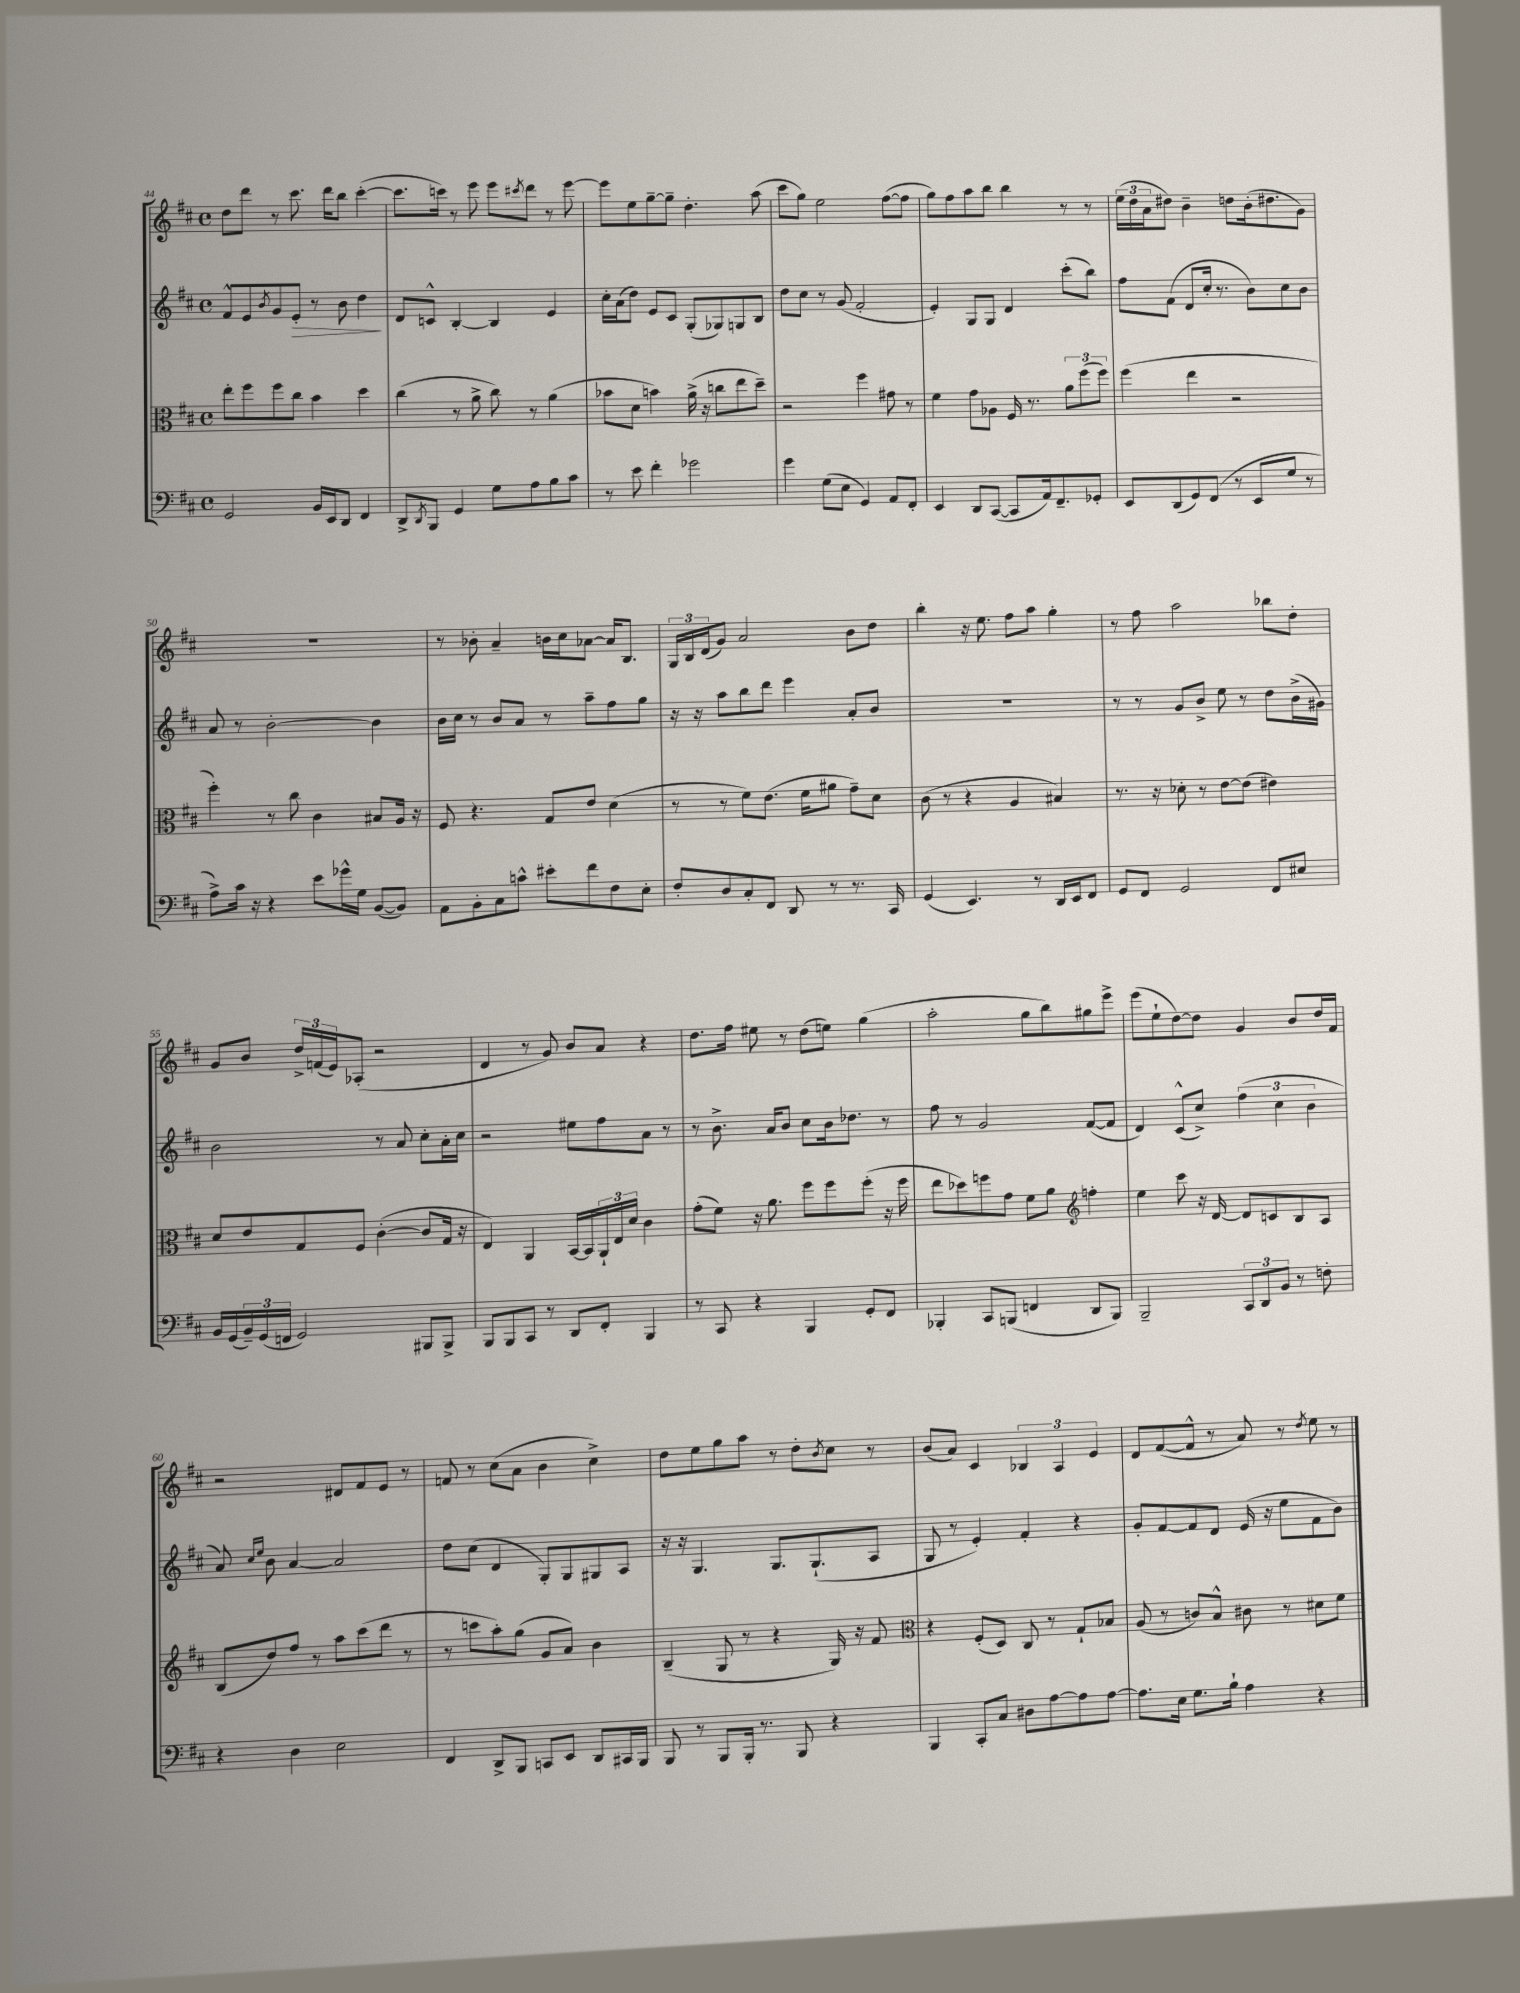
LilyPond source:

<<
\new StaffGroup <<
\new Staff = "s0" {
    \clef treble \key d \major \defaultTimeSignature \time 4/4
    d''8 d'''8 r8 cis'''8. d'''16 b''8 cis'''4~-.( |
    cis'''8. c'''16) r8 e'''8 e'''8 \acciaccatura { cis'''8 } d'''8 r8 e'''8~ |
    e'''8 e''8 g''8~-- g''8-- d''4.-. a''8( |
    cis'''8 g''8) e''2 fis''8~( fis''8 |
    g''8) fis''8 a''8 b''8 b''4 r8 r8 |
    \tuplet 3/2 { e''16( d''16 a'16 } dis''8) b'4-- d''8 b'16-.( dis''8. g'8) |
    R1 |
    r8 bes'8-. a'4-- b'16 cis''16 aes'8~ aes'16 b8. |
    \tuplet 3/2 { g16 b16 d'16( } g'8) a'2 b'8 d''8 |
    b''4-. r16 e''8. fis''8 a''8 g''4-. |
    r8 fis''8 a''2 bes''8 d''8-. |
    g'8 b'8 \tuplet 3/2 { d''16-> f'16( e'16) } aes8-.( r2 |
    d'4 r8 g'8) b'8 a'8 r4 |
    d''8. fis''16 eis''8 r8 d''8( e''8) g''4( |
    a''2-. g''8 b''8) gis''8 e'''8-> |
    e'''8( e''8-! d''8~) d''8 g'4 b'8 d''16 fis'16 |
    r2 dis'8 fis'8 e'8 r8 |
    f'8 r8 cis''8( a'8 b'4 cis''4->) |
    d''8 e''8 g''8 a''8 r8 d''8-. \acciaccatura { b'8 } cis''8 r8 |
    b'8( a'8) cis'4 \tuplet 3/2 { bes4 a4 e'4 } |
    d'8 fis'8~( fis'8-^ r8 a'8) r8 \acciaccatura { d''8 } e''8 r8 \bar "|." |
}
\new Staff = "s1" {
    \clef treble \key d \major \defaultTimeSignature \time 4/4
    fis'8-^ e'8 \acciaccatura { b'8 } g'8 e'8-.\> r8 b'8 d''4\! |
    d'8 c'8-^ b4~-. b4 e'4 |
    cis''16-. a'16( d''8) e'8 cis'8 g8-.( ges8) g8 b8 |
    d''8 cis''8 r8 g'8( fis'2-. |
    e'4-.) g8 g8 d'4 cis'''8-.( b''8) |
    fis''8 fis'8( d'8 cis''16-. r8. b'8) cis''8 b'8 |
    a'8 r8 b'2~-. b'4 |
    b'16 cis''16 r8 b'8 a'8 r8 a''8-- fis''8 g''8 |
    r16 r16 a''8 b''8 d'''8 e'''4 a'8-. b'8 |
    R1 |
    r8 r8 g'8 b'8-> e''8 r8 d''8 b'16->( gis'16) |
    b'2 r8 a'8 cis''8-. a'16-. cis''16 |
    r2 eis''8 fis''8 a'8 r8 |
    r8 b'8.-> a'16 b'8 cis''8 b'16 des''8. r8 |
    fis''8 r8 g'2 fis'8~( fis'8 |
    d'4) cis'8-^( cis''8->) \tuplet 3/2 { fis''4( cis''4 b'4 } |
    a'8) \grace { cis''16 e''16 } b'8 a'4~ a'2 |
    d''8 cis''8( d'4 g8-.) g8 gis8 a8 |
    r16 r16 g4. g8. g8.-!( a8 |
    g8 r8 e'4-.) fis'4-. r4 |
    g'8-. fis'8~ fis'8 d'8 e'16( r16 e''8 fis'8 b'8) \bar "|." |
}
\new Staff = "s2" {
    \clef alto \key d \major \defaultTimeSignature \time 4/4
    e''8-. fis''8 fis''8 cis''8 b'4 d''4 |
    cis''4( r8 a'8-> cis''8) r8 a'4( |
    bes'8 d'8 b'4) a'16->( r16 c''8 e''8 d''8--) |
    r2 fis''4 gis'8 r8 |
    fis'4 g'8 aes8 fis16 r8. \tuplet 3/2 { a'8 fis''8( fis''8) } |
    fis''4( e''4 r2 |
    fis''4-.) r8 cis''8 cis'4 bis8 a16 r16 |
    fis8 r4. g8 e'8 d'4( |
    r8 r8 fis'8) e'8.( fis'16 ais'8 g'8--) d'8 |
    cis'8( r8 r4 a4 bis4) |
    r8. r16 des'8-. r8 e'8~ e'8( eis'4) |
    d'8 e'8 g8 fis8 cis'4~-.( cis'8 g16 r16 |
    e4) a,4 b,16~ b,16 \tuplet 3/2 { a,16-! e16 d'16 } cis'4 |
    g'8-.( fis'8) r16 a'8. fis''8 fis''8 fis''8-.( r16 fis''16 |
    e''8 des''8) f''8 g'8 fis'8 a'8 \clef treble f''4-. |
    e''4 cis'''8 r16 d'16~ d'8 c'8 b8 a8 |
    b8( d''8) fis''8 r8 a''8 cis'''8( d'''8 r8 |
    r8 c'''8 a''8-.) g''8( g'8 a'8) b'4 |
    b4--( g8 r8 r4 g16) r16 fis'8 |
    \clef alto r4 fis8-.( d8) cis8 r8 g8-! bes8 |
    a8( r8 c'8) b8-^ cis'8 r8 dis'8 fis'8 \bar "|." |
}
\new Staff = "s3" {
    \clef bass \key d \major \defaultTimeSignature \time 4/4
    g,2 b,16 e,16 d,8 fis,4 |
    d,8-> \acciaccatura { d,8 } b,,8 g,4 g8 a8 b8 cis'8 |
    r8 e'8 fis'4-. ges'2 |
    g'4 g8( e8 g,4) a,8 fis,8-. |
    e,4 d,8 cis,8~( cis,8 a,16) fis,8.-- ges,8-. |
    e,8 d,8( g,8) fis,8( r8 e,8 g8 r8 |
    a8->) cis'16 r16 r4 e'8 ges'16-^ g16 b,8~( b,8) |
    a,8 b,8-. cis8 c'8-^ eis'8-. fis'8 fis8 e8-. |
    fis8-. d8 cis8-. fis,8 d,8 r8 r8. cis,16 |
    g,4( e,4.) r8 d,16 e,16 fis,8 |
    g,8 fis,8 g,2 fis,8 eis8 |
    b,16 g,16( \tuplet 3/2 { b,16--) g,16( f,16 } g,2) bis,,8 bis,,8-> |
    b,,8 b,,8 cis,8 r8 d,8 fis,8-. b,,4 |
    r8 cis,8 r4 b,,4 g,8-. fis,8 |
    bes,,4-. cis,8 b,,8( f,4 d,8 b,,8) |
    b,,2-- \tuplet 3/2 { cis,8 d,8 b,8 } r8 f8-. |
    r4 d4 e2 |
    fis,4 d,8-> b,,8 c,8 e,8 d,8 cis,16 b,,16 |
    b,,8 r8 b,,8 b,,16-. r8. b,,8 r4 |
    b,,4 cis,8-. cis8 dis8 a8~ a8 a8~ |
    a8. e16 g8. b16-! a4 r4 \bar "|." |
}
>>
>>
\layout { \context { \Score currentBarNumber = #44 } }
